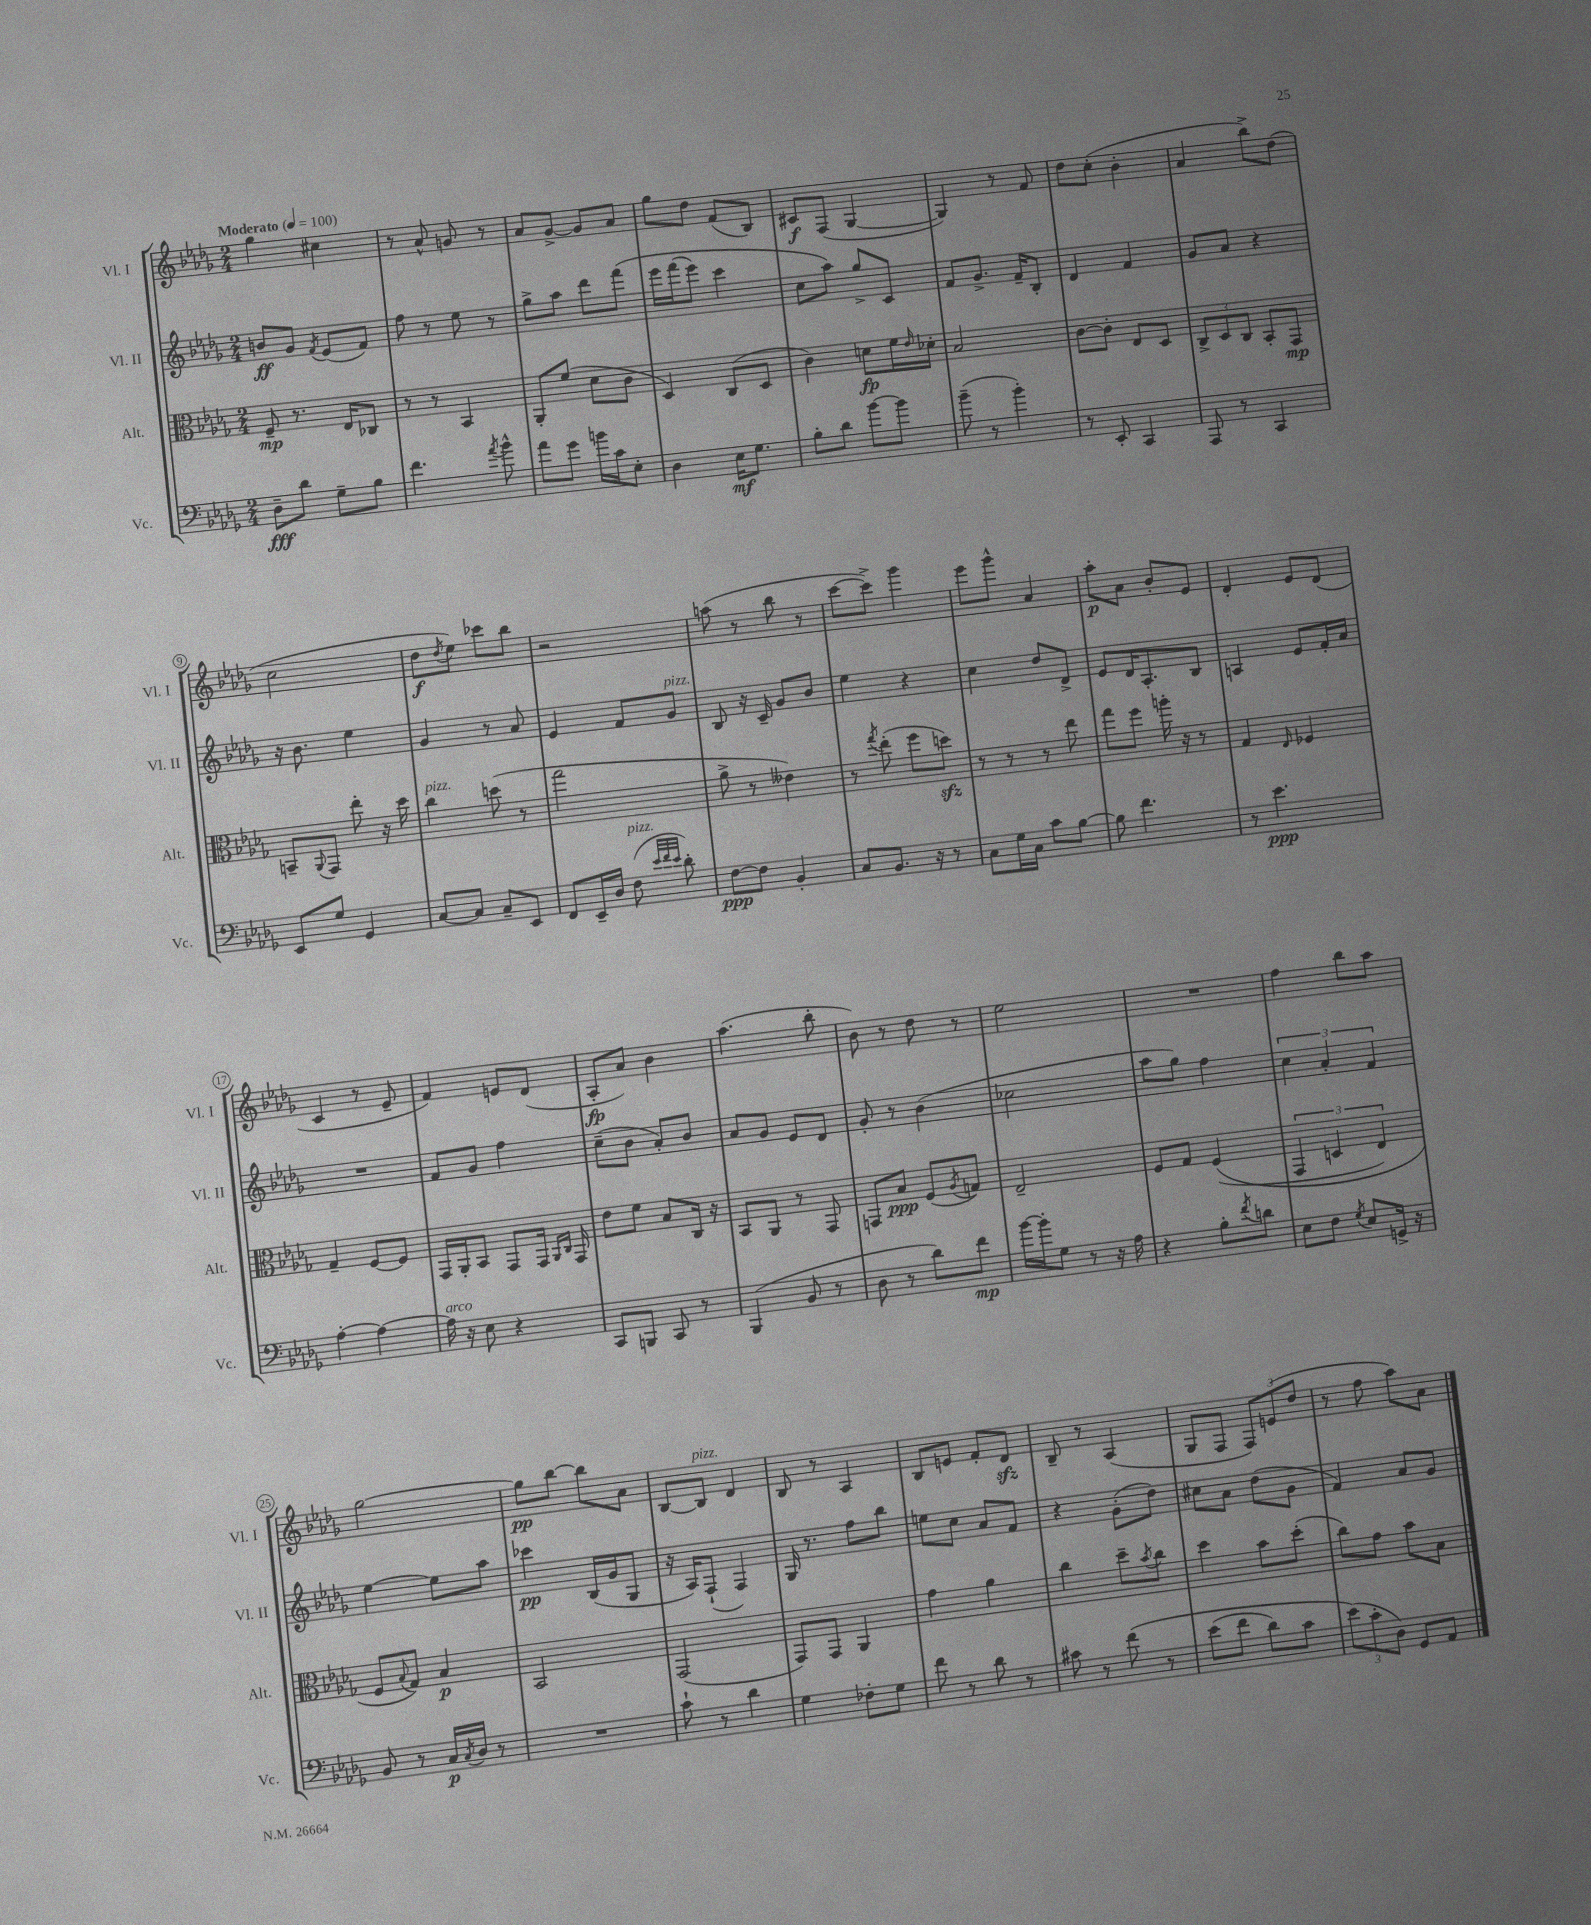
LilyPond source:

<<
\new StaffGroup <<
\new Staff = "s0" \with { instrumentName = "Vl. I" shortInstrumentName = "Vl. I" } {
    \clef treble \key des \major \numericTimeSignature \time 2/4 \tempo "Moderato" 4 = 100
    ges''4 cis''4 |
    r8 aes'8-^ g'8 r8 |
    aes'8 ges'8~-> ges'8 aes'8 |
    ges''8 des''8 f'8( bes8) |
    cis'8\f f8( ges4~ |
    ges4) r8 f'8 |
    des''8 c''8-.( bes'4-. |
    aes'4 bes''8->) des''8( |
    c''2 |
    des''8\f \acciaccatura { des''8 } ees''8) ces'''8 bes''8 |
    r2 |
    a''8( r8 bes''8 r8 |
    c'''8~ c'''8->) ges'''4 |
    ees'''8 ges'''8-^ aes'4 |
    aes''8-.\p aes'8 bes'8-. ees'8 |
    des'4-. ees'8 des'8( |
    c'4 r8 ees'8-- |
    f'4) e'8 des'8( |
    aes8-.\fp aes'8) bes'4 |
    aes''4.( bes''8-. |
    bes'8) r8 des''8 r8 |
    ees''2 |
    R2 |
    f''4 bes''8 aes''8 |
    ges''2~ |
    ges''8\pp bes''8~ bes''8 aes'8 |
    bes8~ bes8^\markup { \italic "pizz." } des'4 |
    bes8 r8 aes4 |
    bes8 e'8 f'8-. des'8\sfz |
    bes8-- r8 aes4( |
    ges8 f8 \tuplet 3/2 { f8) e'8( des''8 } |
    r8 f''8 aes''8) aes'8 \bar "|." |
}
\new Staff = "s1" \with { instrumentName = "Vl. II" shortInstrumentName = "Vl. II" } {
    \clef treble \key des \major \numericTimeSignature \time 2/4
    b'8\ff ges'8 \acciaccatura { f'8 } ees'8( f'8) |
    f''8 r8 ees''8 r8 |
    ges''8-> aes''8 des'''8 f'''8\( |
    ees'''16 f'''16( ees'''8) c'''4 |
    c''8 aes''8\) ges''8-> c'8 |
    f'8 ges'8.-> f'16-- bes8-. |
    des'4 f'4 |
    ges'8 aes'8 r4 |
    r16 bes'8. ees''4 |
    ges'4 r8 aes'8 |
    ees'4 f'8 ges'8^\markup { \italic "pizz." } |
    bes8 r16 c'16-- ges'8 bes'8 |
    ees''4 r4 |
    c''4 des''8 des'8-> |
    ees'8 des'16 aes8.-. bes8 |
    a4 ees'8 f'16-. aes'16 |
    R2 |
    f'8 ges'8 f''4 |
    c''8--( bes'8 aes'8-.) bes'8 |
    aes'8 ges'8 ees'8 des'8 |
    ges'8-. r8 bes'4( |
    ces''2 |
    aes''8 ges''8) f''4 |
    \tuplet 3/2 { c''4 aes'4-. f'4 } |
    ees''4~ ees''8 aes''8 |
    ces'''4\pp bes16( ges'16 ges8 |
    r16 aes16) f8-!( f4) |
    ges16 r8. f''8 bes''8 |
    e''8 c''8 aes'8 f'8 |
    r4 ges'8-.( des''8) |
    cis''8 aes'8 des''8( ges'8 |
    f'4) aes'8 ges'8 \bar "|." |
}
\new Staff = "s2" \with { instrumentName = "Alt." shortInstrumentName = "Alt." } {
    \clef alto \key des \major \numericTimeSignature \time 2/4
    f8--\mp r8. ees16 ces8 |
    r8 r8 bes,4 |
    aes,8-. f'8( des'8 c'8 |
    des4) c8( des8 |
    c'4) d'8\fp f'16 \grace { ees'16 } des'16-. |
    bes2 |
    c'8~ c'8-. ees8 des8 |
    \tuplet 3/2 { c8-> des8 c8 } bes,8-. ges,8\mp |
    b,8-- \appoggiatura { aes,8 } ges,8 ees''8-. r16 des''16 |
    c''4^\markup { \italic "pizz." } d''8( r8 |
    ges''2 |
    aes'8-> r8 eeses'4) |
    r8 \acciaccatura { ges''8 } ees''8-.( f''8 d''8\sfz) |
    r8 r8 r8 ees''8 |
    ges''8 f''8 a''16-. r16 r8 |
    ges4 \grace { ees16 } fes4 |
    ges4-- f8~ f8 |
    ges,16 aes,16-. bes,8 ges,8 ges,16 \grace { aes,16 c16 } ges,16 |
    ees'8 f'8 bes8 c16 r16 |
    bes,8 aes,8 r8 ges,8 |
    g,8 bes8\ppp f8( \acciaccatura { aes8 } g8) |
    ees2-- |
    f8 ges8 f4(\( |
    \tuplet 3/2 { ges,4 d4 ees4) } |
    f8 \appoggiatura { bes8 } ges8\) bes4\p |
    bes,2 |
    ges,2( |
    ges,8) ges,8 aes,4 |
    ges'4 aes'4 |
    c''4 des''8-- \acciaccatura { bes'8 } c''8 |
    des''4 bes'8 des''8-.( |
    c''8) ges'8 bes'8 bes8 \bar "|." |
}
\new Staff = "s3" \with { instrumentName = "Vc." shortInstrumentName = "Vc." } {
    \clef bass \key des \major \numericTimeSignature \time 2/4
    des8--\fff des'8 ges8-- bes8 |
    f'4. \acciaccatura { aes'8 } bes'8-^ |
    aes'8 ges'8 b'16 c'16 ees8-. |
    des4 ees16\mf ges8. |
    bes8-. des'8 bes'8~ bes'8 |
    bes'8--( r8 bes'4-.) |
    r8 ees,8-. c,4 |
    aes,,8 r8 c,4 |
    ees,8 ges8 ges,4 |
    c8~ c8 c8-- ees,8 |
    f,8 ees,16-- des16 f8^\markup { \italic "pizz." }( \grace { ees'32 f'32 ees'32 } des'8-.) |
    f8~\ppp f8 bes,4-. |
    c8 bes,8. r16 r8 |
    c8 ges16 c16 c'8 bes8~ |
    bes8 f'4. |
    r8 ees'4.\ppp |
    aes4~-. aes4~ |
    aes16^\markup { \italic "arco" } r16 ees8 r4 |
    c,8 b,,8 c,8 r8 |
    bes,,4( bes,8 r8 |
    des8 r8 des'8) f'8\mp |
    bes'16~ bes'16-. ges8 r8 r16 aes16 |
    r4 bes8-. \acciaccatura { f'8 } d'8 |
    ees8 f8 \acciaccatura { ges8 } ees8 g,16-> r16 |
    bes,8 r8 c16\p \acciaccatura { c8 } des16 r8 |
    R2 |
    c'8-! r8 des'4 |
    ges4 fes8-. ges8 |
    f'8 r8 des'8 r8 |
    cis'8 r8 f'8\( r8 |
    ees'8( f'8 des'8) c'8 |
    \tuplet 3/2 { ees'8(\) c'8-. des8) } ges,8 aes,8 \bar "|." |
}
>>
>>
\layout { \context { \Score \override BarNumber.stencil = #(make-stencil-circler 0.1 0.3 ly:text-interface::print) } }
